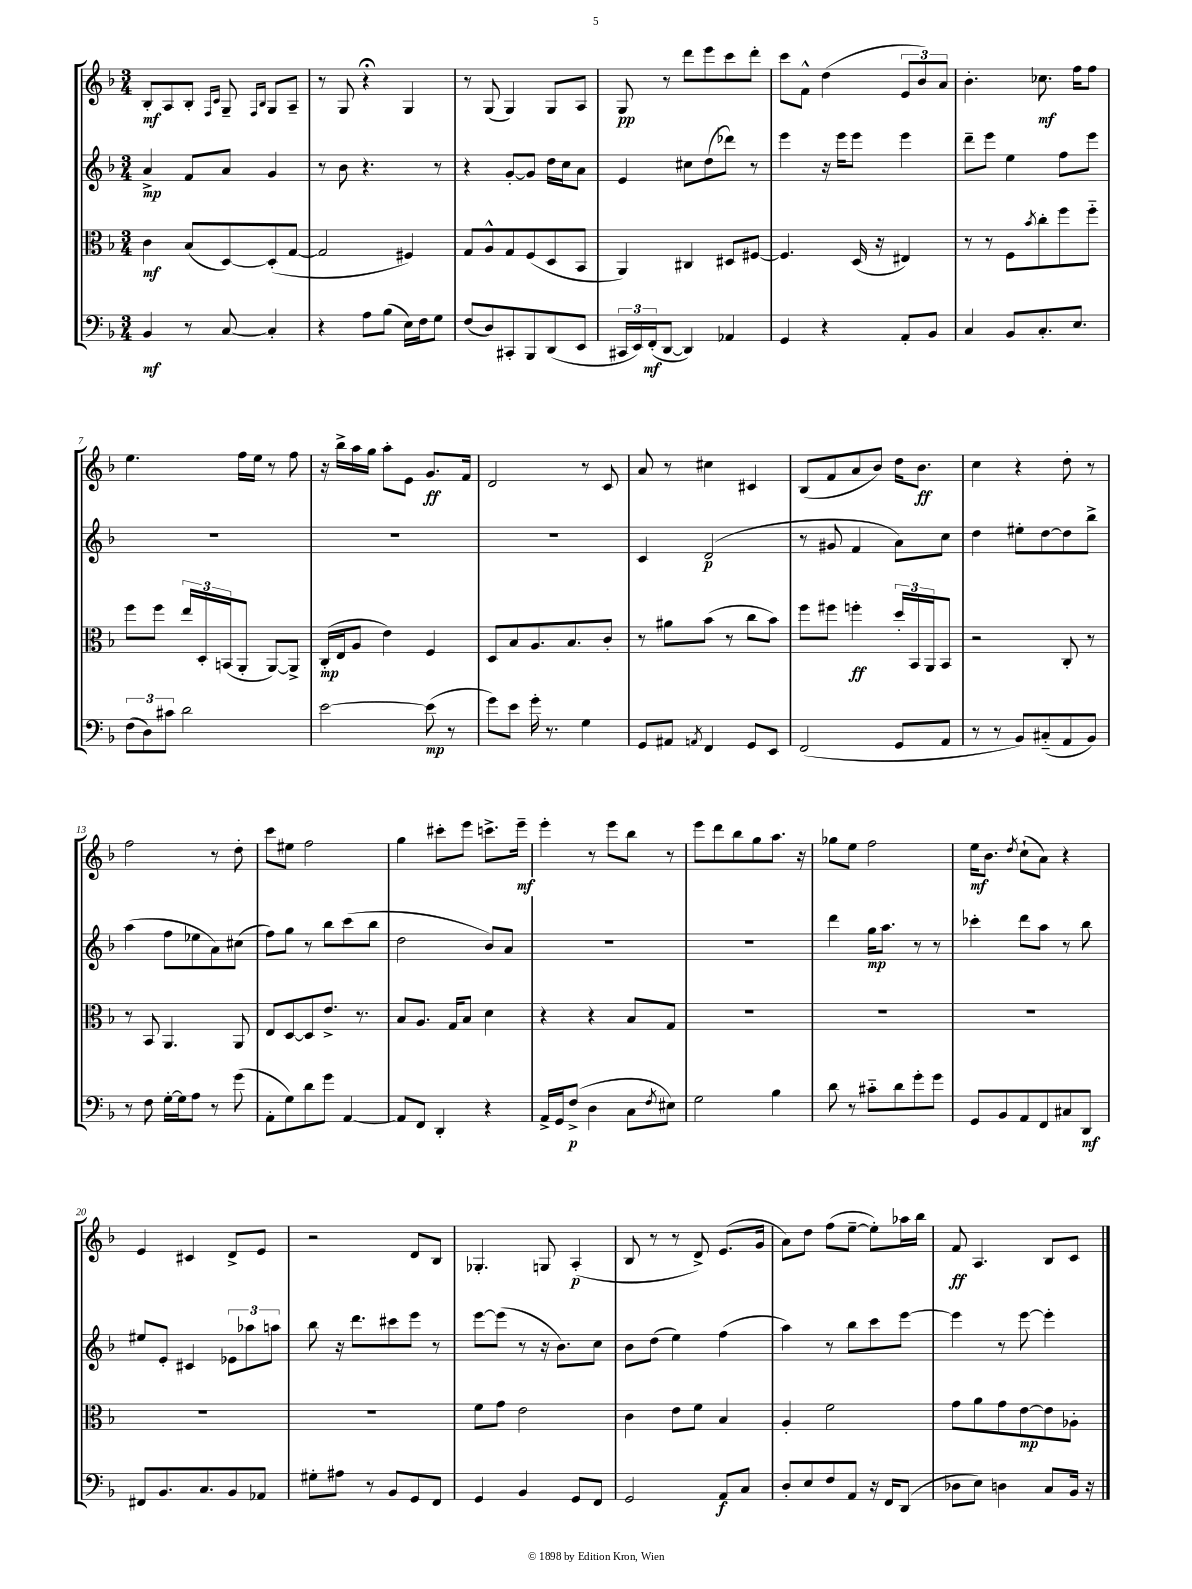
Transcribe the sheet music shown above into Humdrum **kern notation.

**kern	**kern	**kern	**kern
*staff4	*staff3	*staff2	*staff1
*clefF4	*clefC3	*clefG2	*clefG2
*k[b-]	*k[b-]	*k[b-]	*k[b-]
*M3/4	*M3/4	*M3/4	*M3/4
4BB-	4c	4a^	8B-'
.	.	.	8A
8r	(8B-	8f	8B-'
.	.	.	16qqF
.	.	.	16qqc
[8C	[8D)	8a	8G~
.	.	.	16qqF
.	.	.	16qqB-
4C']	(8D']	4g	8G
.	[8G	.	8A~
=	=	=	=
4r	2G]	8r	8r
.	.	8b-	8G
8A	.	4.r	4r;
(8B-	.	.	.
16E)	4F#)	.	4G
16F	.	.	.
8G	.	8r	.
=	=	=	=
(8F	8G	4r	8r
8D)	8A^^	.	(8G
8CC#'	8G	[8g'	4G)
8BBB-	(8F	8g]	.
(8DD	8D	16dd	8G
.	.	16cc	.
8EE	8BB-	8a	8A
=	=	=	=
24CC#	4AA)	4e	8G
24EE)	.	.	.
(24FF'	.	.	.
[8DD	.	.	8r
4DD])	4C#	8cc#	8ddd
.	.	(8dd	8eee
4AA-	8D#	8ddd-)	8ccc
.	[8F#	8r	8ddd'
=	=	=	=
4GG	4.F#]	4eee	8ccc
.	.	.	8f^^
4r	.	16r	(4dd
.	.	16eee	.
.	(16D	8eee	.
.	16r	.	.
8AA'	4E#)	4eee	12e
.	.	.	12b-)
8BB-	.	.	.
.	.	.	12a
=	=	=	=
4C	8r	8ddd~	4.b-'
.	8r	8eee	.
8BB-	8F	4ee	.
.	8qb-	.	.
8.C'	8cc'	.	8.cc-
.	8ff	8ff	.
8.E	.	.	16ff
.	8ff'~	8eee	8ff
=	=	=	=
(12F	8ff	2.r	4.ee
12D)	.	.	.
.	8ff	.	.
12c#	.	.	.
2d	24ee	.	.
.	24D'	.	.
.	(24BB	.	.
.	8AA'	.	16ff
.	.	.	16ee
.	[8AA)	.	8r
.	8AA^]	.	8ff
=	=	=	=
[2e	(16C'	2.r	16r
.	16E	.	16bb-^
.	8A	.	16aa
.	.	.	16gg
.	4e)	.	8aa'
.	.	.	8e
(8e]	4F	.	8.g
8r	.	.	.
.	.	.	16f
=	=	=	=
8g)	8D	2.r	2d
8e	8B-	.	.
16g'	8.A	.	.
8.r	.	.	.
.	8.B-	.	.
4G	.	.	8r
.	8c'	.	8c
=	=	=	=
8GG	8r	4c	8a
8AA#	8a#	.	8r
8qAA	.	.	.
4FF	(8b-	(2d	4cc#
.	8r	.	.
8GG	8cc	.	4c#
8EE	8b-)	.	.
=	=	=	=
(2FF	8ff	8r	(8B-
.	8ff#	8g#	8f
.	4ff'	4f	8a
.	.	.	8b-)
8GG	24dd'	8a)	16dd
.	24BB-	.	.
.	.	.	8.b-
.	24AA	.	.
8AA	8BB-	8cc	.
=	=	=	=
8r	2r	4dd	4cc
8r	.	.	.
8BB-)	.	8ee#'	4r
(8C#'~	.	[8dd	.
8AA	8C'	8dd]	8dd'
8BB-)	8r	8bb-^	8r
=	=	=	=
8r	8r	(4aa	2ff
8F	8BB-	.	.
[16G'	4.AA	8ff	.
16G]	.	.	.
8A	.	8ee-	.
8r	.	8a)	8r
(8g	8AA	(8cc#	8dd'
=	=	=	=
8AA'	8E	8ff)	8ccc
8G)	[8D	8gg	8ee#
8d	8D]	8r	2ff
8g	8.e^	8bb-	.
[4AA	.	(8ccc	.
.	8.r	.	.
.	.	8bb-	.
=	=	=	=
8AA]	8B-	2dd	4gg
8FF	8.A	.	.
4DD'	.	.	8ccc#'
.	16G	.	.
.	8B-	.	8eee
4r	4d	8b-)	8.ccc^
.	.	8a	.
.	.	.	16eee~
=	=	=	=
16AA^	4r	2.r	4eee'
16GG	.	.	.
(8F^	.	.	.
4D	4r	.	8r
.	.	.	8eee
8C	8B-	.	8bb-
8qF	.	.	.
8E#)	8G	.	8r
=	=	=	=
2G	2.r	2.r	8eee
.	.	.	8ddd
.	.	.	8bb-
.	.	.	8gg
4B-	.	.	8.aa
.	.	.	16r
=	=	=	=
8d	2.r	4ddd	8gg-
8r	.	.	8ee
8c#'~	.	16gg	2ff
.	.	8.aa	.
8d	.	.	.
8g'	.	8r	.
8g	.	8r	.
=	=	=	=
8GG	2.r	4ccc-'	16ee
.	.	.	8.b-
8BB-	.	.	.
.	.	.	8qdd
8AA	.	8ddd	(8cc`
8FF	.	8aa	8a)
8C#	.	8r	4r
8DD	.	8bb-	.
=	=	=	=
8FF#	2.r	8ee#	4e
8.BB-	.	8e'	.
.	.	4c#	4c#
8.C	.	.	.
8BB-	.	12e-	8d^
.	.	12aa-	.
8AA-	.	.	8e
.	.	12aa	.
=	=	=	=
8G#'	2.r	8bb-	2r
8A#	.	16r	.
.	.	8.ddd	.
8r	.	.	.
8BB-	.	8ccc#	.
8GG	.	8eee	8d
8FF	.	8r	8B-
=	=	=	=
4GG	8f	[8eee	4.G-'
.	8g	(8eee]	.
4BB-	2e	8r	.
.	.	16r	8G
.	.	8.b-)	.
8GG	.	.	(4A'
8FF	.	8cc	.
=	=	=	=
2GG	4c	8b-	8B-
.	.	(8dd	8r
.	8e	4ee)	8r
.	8f	.	8d^)
8AA	4B-	(4ff	(8.e
8C	.	.	.
.	.	.	16g
=	=	=	=
8D'	4A'	4aa)	8a)
8E	.	.	8dd
8F	2f	8r	(8ff
8AA	.	8bb-	[8ee~
16r	.	8ccc	8ee'])
16FF	.	.	.
(8DD	.	[8eee	16aa-
.	.	.	16bb-
=	=	=	=
8D-	8g	4eee]	8f
8E)	8a	.	4.A
4D	8g	8r	.
.	[8e	[8eee	.
8C	8e]	4eee']	8B-
16BB-	8A-'	.	8c
16r	.	.	.
==	==	==	==
*-	*-	*-	*-
